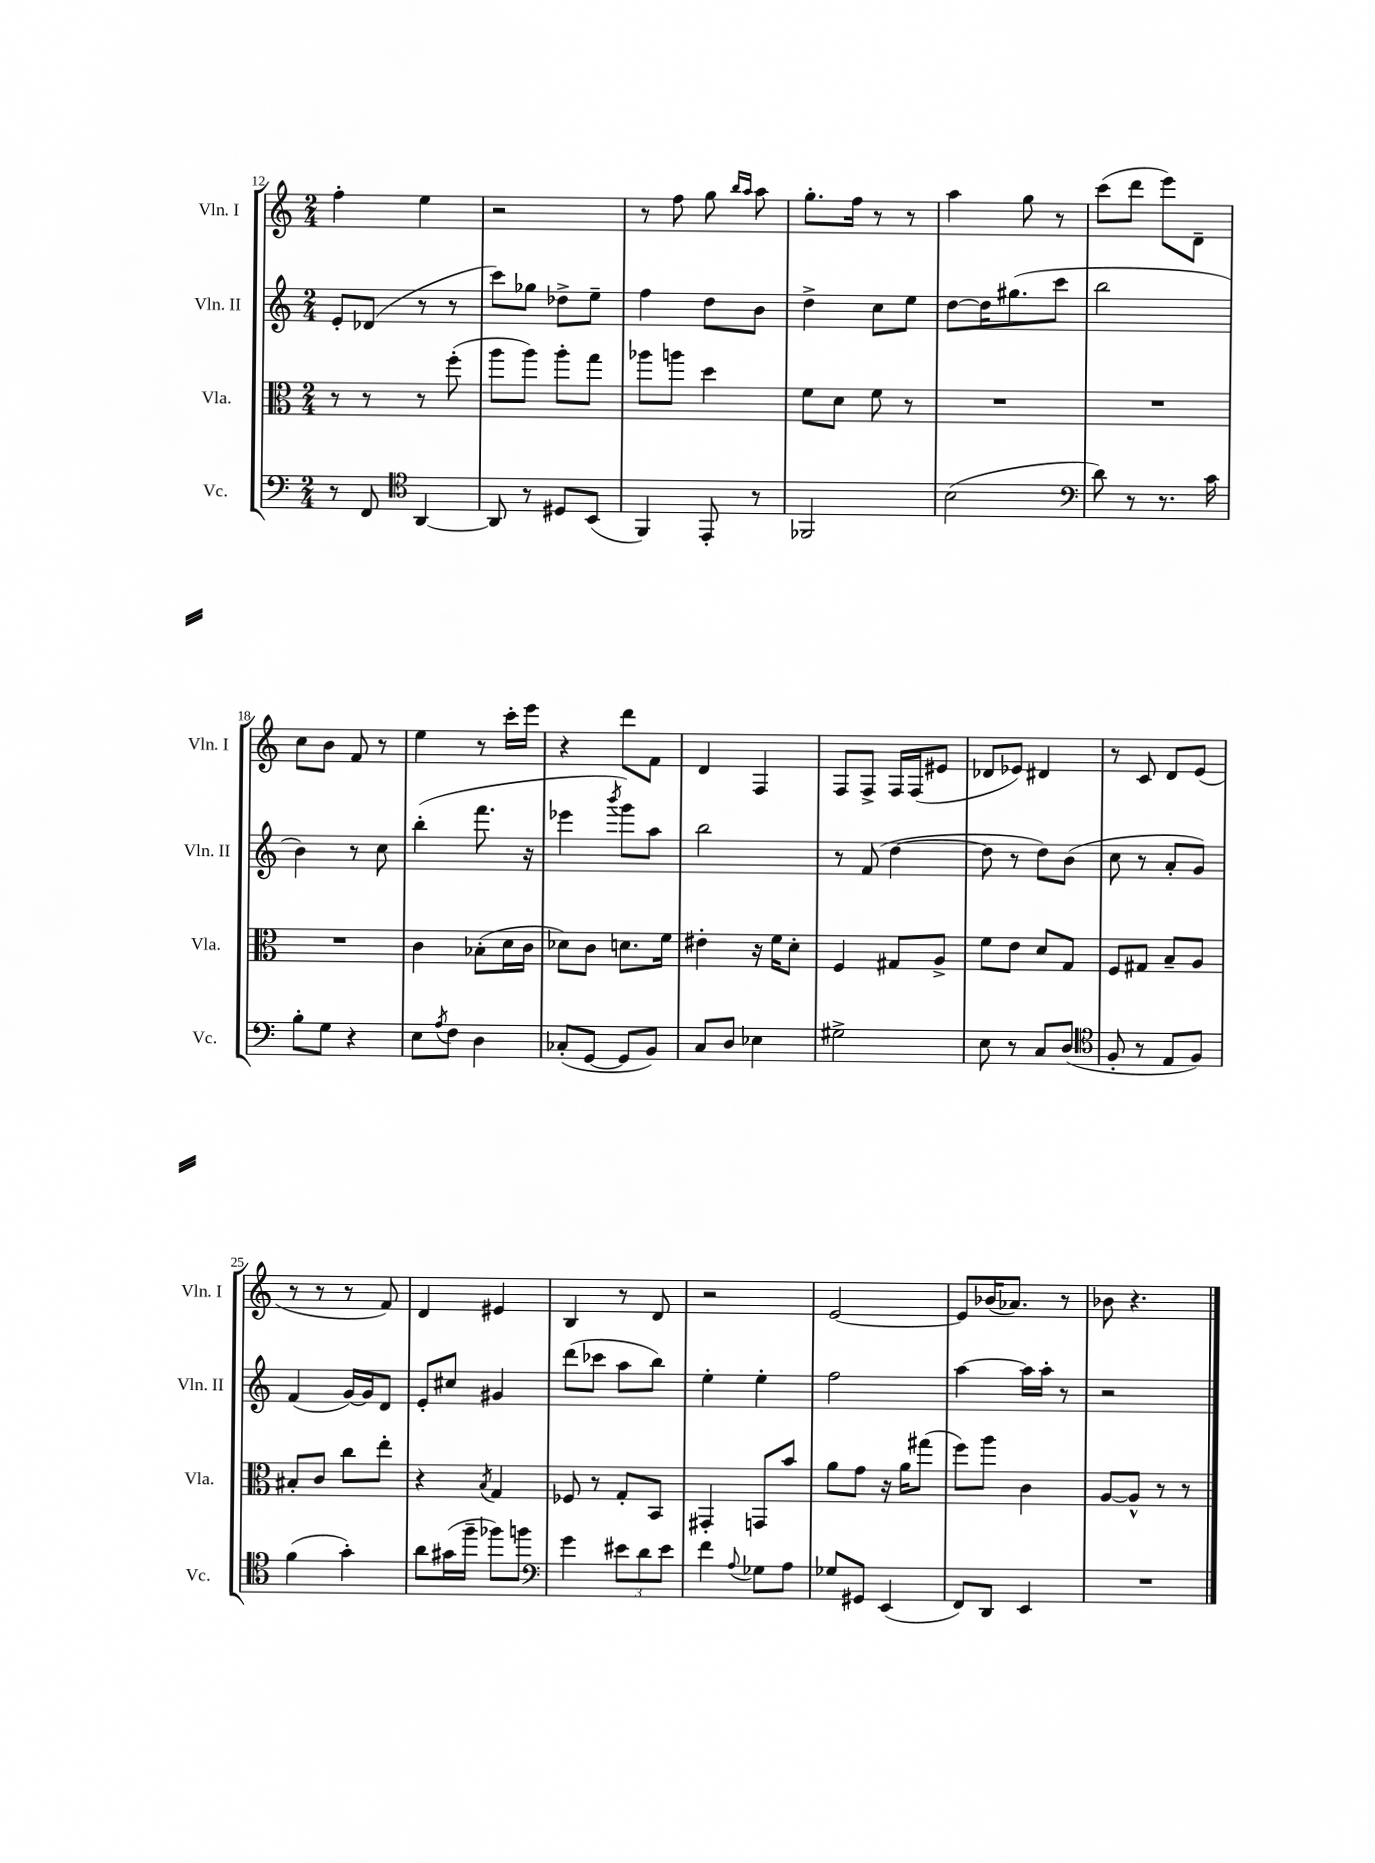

**kern	**kern	**kern	**kern
*staff4	*staff3	*staff2	*staff1
*clefF4	*clefC3	*clefG2	*clefG2
*k[]	*k[]	*k[]	*k[]
*M2/4	*M2/4	*M2/4	*M2/4
8r	8r	8e'/L	4ff'\
8FF/	8r	(8d-/J	.
*clefC4	*	*	*
[4AA/	8r	8r	4ee\
.	(8ff'\	8r	.
=	=	=	=
8AA/]	8aa\L	8ccc\L)	2r
8r	8aa\J)	8gg-\J	.
8D#/L	8aa'\L	8dd-^\L	.
(8BB/J	8gg\J	8ee~\J	.
=	=	=	=
4FF/)	8aa-\L	4ff\	8r
.	8aa\J	.	8ff\
8EE'/	4dd\	8dd\L	8gg\
.	.	.	16qqbb/LL
.	.	.	16qqaa/JJ
8r	.	8b\J	8aa\
=	=	=	=
2FF-/	8f\L	4dd^\	8.gg'\L
.	8d\J	.	.
.	.	.	16ff\Jk
.	8f\	8cc\L	8r
.	8r	8ee\J	8r
=	=	=	=
(2B\	2r	[8dd\L	4aa\
.	.	16dd\]K	.
.	.	(8.gg#\	.
.	.	.	8gg\
.	.	8ccc\J	8r
=	=	=	=
*clefF4	*	*	*
8d\)	2r	2bb\	(8ccc\L
8r	.	.	8ddd\J
8.r	.	.	8eee\L)
.	.	.	8d~\J
16c\	.	.	.
=	=	=	=
8B'\L	2r	4b\)	8cc\L
8G\J	.	.	8b\J
4r	.	8r	8f/
.	.	8cc\	8r
=	=	=	=
8E\L	4c\	(4bb'\	4ee\
8qA/	.	.	.
8F\J	.	.	.
4D\	(8B-'\L	8.fff\	8r
.	16d\L	.	16ccc'\LL
.	16c\JJ	16r	16eee\JJ
=	=	=	=
(8C-'/L	8d-\L)	4eee-\	4r
[8GG/J	8c\J	.	.
.	.	8qbbb/	.
8GG/]L	8.d\L	8ggg\L)	8ddd\L
8BB/J)	.	8aa\J	8f\J
.	16f\Jk	.	.
=	=	=	=
8C/L	4e#'\	2bb\	4d/
8D/J	.	.	.
4E-\	16r	.	4F/
.	16f\LK	.	.
.	8d'\J	.	.
=	=	=	=
2G#^\	4F/	8r	8F/L
.	.	(8f/	8F^/J
.	8G#/L	[4dd\	16F/LL
.	.	.	(16F/J
.	8A^/J	.	8e#/J
=	=	=	=
8E\	8f\L	8dd\]	8d-/L
8r	8e\J	8r	8e-/J)
8C/L	8d/L	8dd\L)	4d#/
(8D/J	8G/J	(8b\J	.
=	=	=	=
*clefC4	*	*	*
8F'/	8F/L	8cc\	8r
8r	8G#/J	8r	8c/
8E/L	8B~/L	8a'/L	8d/L
8F/J)	8A/J	8g/J)	(8e/J
=	=	=	=
(4f\	8B#'/L	(4f/	8r
.	8c/J	.	8r
4g'\)	8cc\L	[16g/LL)	8r
.	.	16g/]J	.
.	8ee'\J	8d/J	8f/)
=	=	=	=
8a\L	4r	8e'/L	4d/
(16g#\L	.	8cc#/J	.
16ff~\JJ	.	.	.
.	8qB/	.	.
8ff-\L)	4G/	4g#/	4e#/
8ff\J	.	.	.
=	=	=	=
*clefF4	*	*	*
4g\	8F-/	(8ddd\L	4B/
.	8r	8ccc-\J	.
12e#\L	8G'/L	8aa\L	8r
12d\	.	.	.
.	8BB/J	8bb\J)	8d/
12e#\J	.	.	.
=	=	=	=
4f\	4GG#'/	4ee'\	2r
8qqA/	.	.	.
8G-\L	8GG/L	4ee'\	.
8A\J	8b/J	.	.
=	=	=	=
8G-/L	8a\L	2ff\	[2e/
8GG#/J	8g\J	.	.
(4EE/	16r	.	.
.	16a\LK	.	.
.	(8gg#\J	.	.
=	=	=	=
8FF/L)	8ff\L)	[4aa\	8e/]L
8DD/J	8aa\J	.	(16b-/K
.	.	.	8.a-/J)
4EE/	4c\	16aa\]LL	.
.	.	16aa'\JJ	.
.	.	8r	8r
=	=	=	=
2r	[8A/L	2r	8b-\
.	8A^^/]J	.	4.r
.	8r	.	.
.	8r	.	.
==	==	==	==
*-	*-	*-	*-
